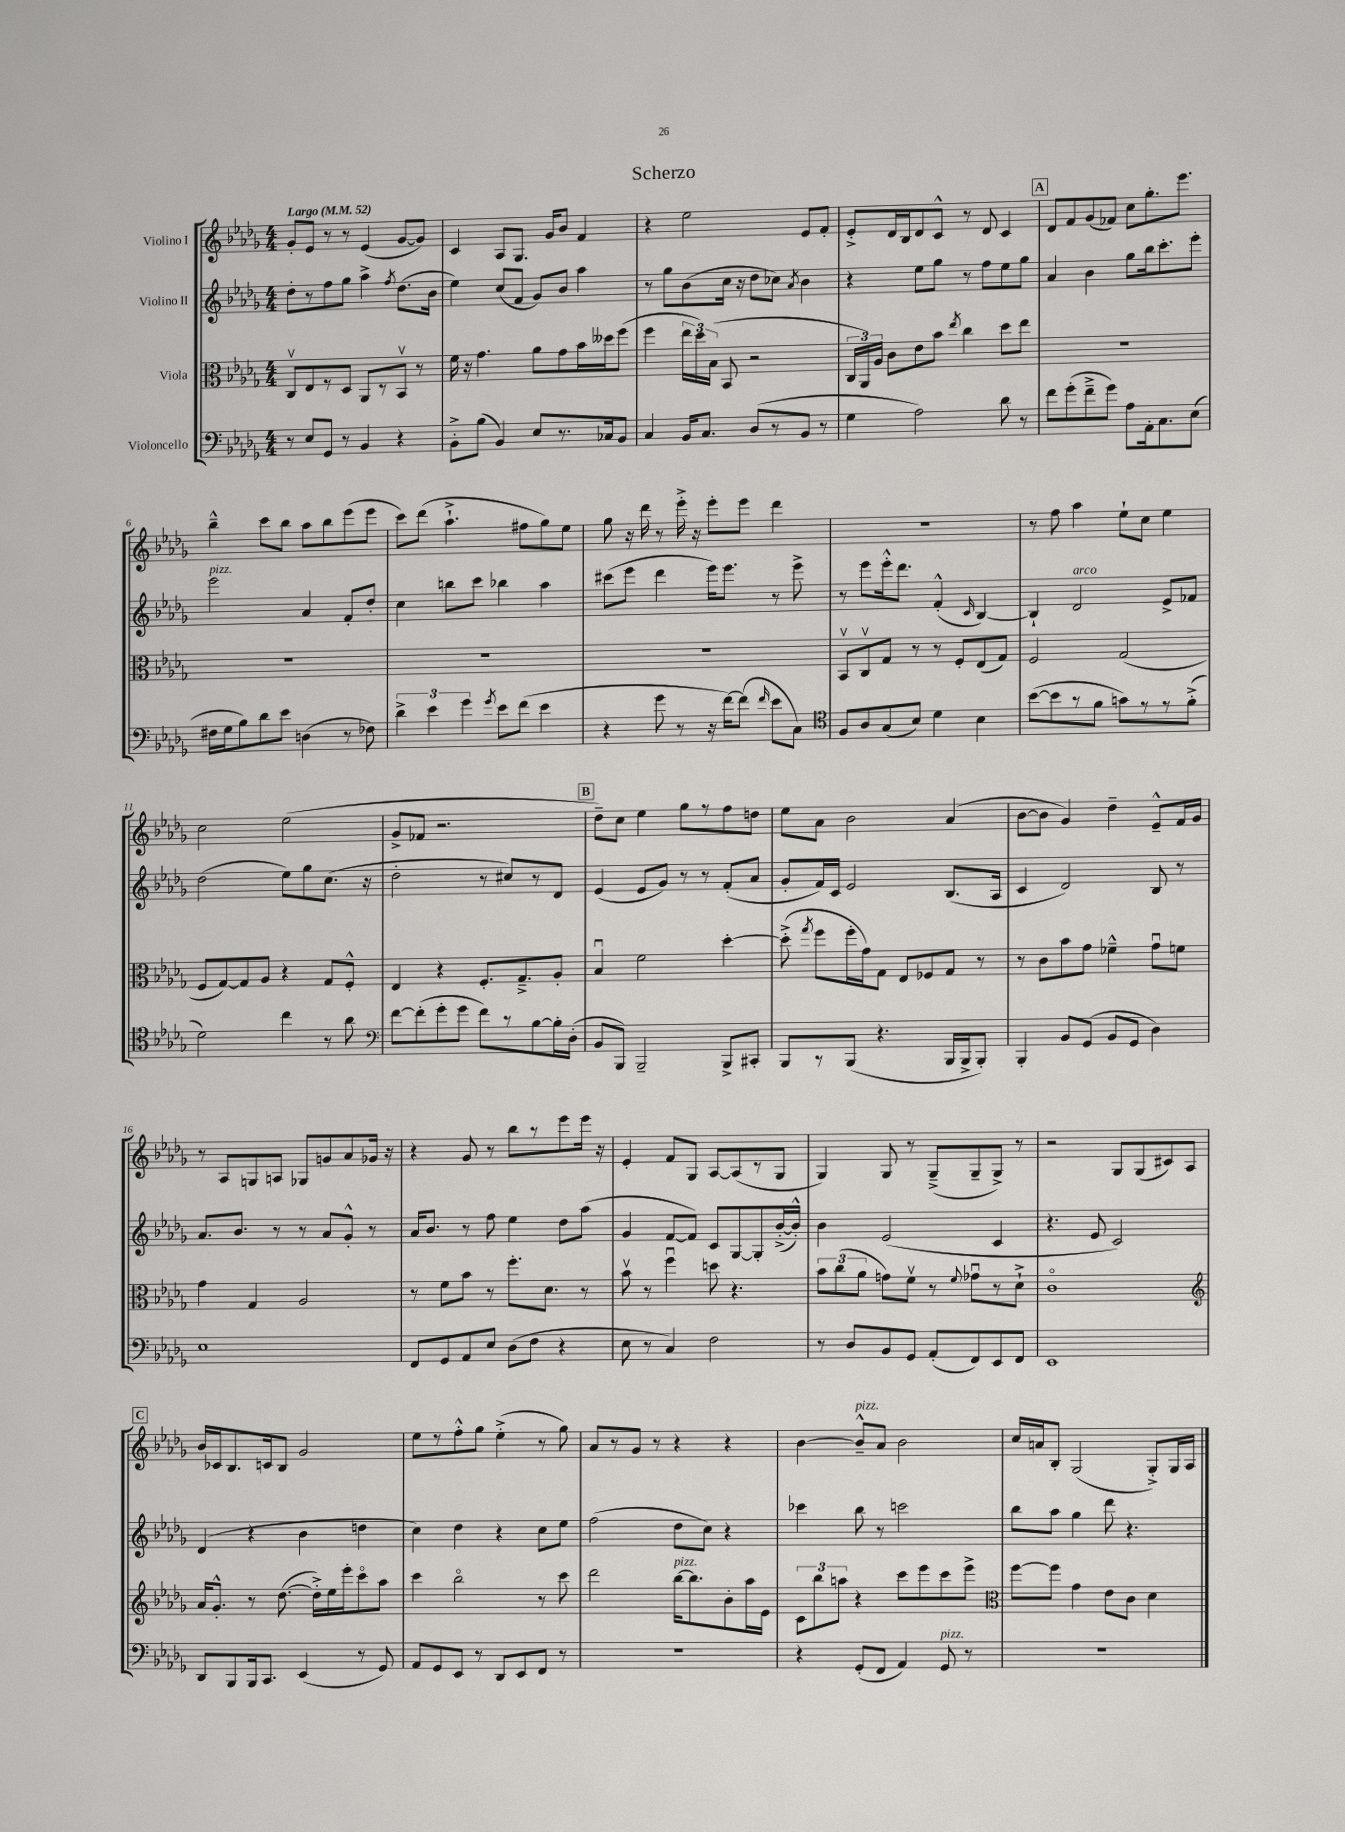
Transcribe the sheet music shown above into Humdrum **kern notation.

**kern	**kern	**kern	**kern
*part4	*part3	*part2	*part1
*staff4	*staff3	*staff2	*staff1
*I"Violoncello	*I"Viola	*I"Violino II	*I"Violino I
*clefF4	*clefC3	*clefG2	*clefG2
*k[b-e-a-d-g-]	*k[b-e-a-d-g-]	*k[b-e-a-d-g-]	*k[b-e-a-d-g-]
*M4/4	*M4/4	*M4/4	*M4/4
*MM52	*MM52	*MM52	*MM52
=1	=1	=1	=1
!	!	!	!LO:TX:a:B:t=Largo
8r	8Cv/L	8dd-'\L	8g-'/L
8E-/L	8E-/	8r	8e-/J
8GG-/J	8r	8ff\	8r
8r	8D-/J	8gg-\J	8r
4BB-/	8AA-/L	4aa-^\	(4e-/
.	8r	.	.
.	.	8qff/	.
4r	8BB-v/J	(8.dd-\L	[8g-/L
.	8r	.	8g-/J])
.	.	16b-\Jk	.
=2	=2	=2	=2
8BB-'^\L	16f\	4ee-\)	4c/
.	16r	.	.
(8B-\J	4.g-\	.	.
4BB-/)	.	(8cc/L	8A-/L
.	.	8f/J	8.G-/J
8E-/L	8a-\L	8g-/L)	.
.	.	.	16g-/KL
8.r	8g-\	8b-/J	8b-/J
.	16b-\L	4aa-\	4f/
16C-X/k	16dd--X\J	.	.
8BB-/J	(8ff\J	.	.
=3	=3	=3	=3
4C/	4ff\	8r	4r
.	.	8gg-\L	.
16BB-/KL	24ee-\LL	(8b-\	2ee-\
.	24dd-\)	.	.
8.C/J	.	.	.
.	(24B-\JJ	.	.
.	8BB-/	16cc\Jk	.
.	.	16r	.
(8D-/L	2r	8dd-\L	.
8r	.	8cc-X\J)	.
.	.	8qa-/	.
8BB-/J	.	4b-\	8e-/L
8r	.	.	8f'/J
=4	=4	=4	=4
4G-\	24C/LL	4r	8e-'^/L
.	24AA-/)	.	.
.	24A-/JJ	.	.
.	8c\L	.	16d-/L
.	.	.	16B-/J
2A-\)	8e-\	8ee-\L	8d-/
.	8b-\J	8gg-\J	8c^^/J
.	8qee-/	.	.
.	4cc\	8r	8r
.	.	8ff\L	8d-/
8d-\	8dd-\L	8ee-\	4c/
8r	8ee-\J	8gg-\J	.
!!LO:REH:place=s1:t=A
=5	=5	=5	=5
8f\L	1r	4a-/	8d-/L
(8g-'\	.	.	8f/
8f~^\	.	4b-\	(8g-/
8g-\J)	.	.	8f-X/J)
8A-\L	.	8gg-\L	8cc\L
16AA-'\k	.	16bb-\k	8.gg-'\
8.C\	.	8.ccc'\	.
.	.	.	8.eee-\J
(8E-\J	.	8eee-'\J	.
!!LO:LB:g=z
=6	=6	=6	=6
!	!	!LO:TX:a:i:t=pizz.	!
16F#X\LL	1r	2eee-\	4bb-~^^\
16G-\J	.	.	.
8B-\)	.	.	.
8d-\	.	.	8ccc\L
8e-\J	.	.	8bb-\J
(4Dn\	.	4a-/	8aa-\L
.	.	.	8bb-\
8r	.	8f'/L	(8eee-\
8F-X\)	.	8dd-'/J	8eee-\J
=7	=7	=7	=7
6d-^\	1r	4cc\	8ccc\L)
.	.	.	(8ddd-\J
6e-\	.	.	.
.	.	8bbn\L	4.aa-`^\
6g-\	.	.	.
.	.	8ccc\J	.
8qg-/	.	.	.
8e-\L	.	4bb-X\	.
(8f\J	.	.	8ff#X\L
4e-\	.	4aa-\	8gg-\)
.	.	.	8ee-\J
=8	=8	=8	=8
4r	1r	(8ccc#X\L	8gg-\
.	.	8eee-\J	16r
.	.	.	16ddd-\
8g-\	.	4ddd-\	8r
8r	.	.	16eee-'^\
.	.	.	16r
16r	.	16eee-\KL)	8eee-'\L
[16f\KL)	.	8.eee-\J	.
(8f\J]	.	.	8eee-\J
16qqf/	.	.	.
8e-\L	.	8r	4ddd-\
8C\J)	.	8eee-^\	.
=9	=9	=9	=9
*clefC4	*	*	*
8F/L	8BB-v/L	8r	1r
8A-/	8Cv/	8eee-\L	.
(8G-/	8G-/J	16eee-'^^\k	.
.	.	8.ddd-\J	.
8B-/J)	8r	.	.
4d-\	8r	(4f'^^/	.
.	8F'/L	.	.
.	.	16qqc/	.
4B-\	(8E-/	[4B-/)	.
.	8G-/J)	.	.
=10	=10	=10	=10
([8b-\L	2F/	4B-`/]	8r
8b-\]	.	.	8ff\
!	!	!LO:TX:a:i:t=arco	!
8r	.	2d-/	4aa-\
8f\J	.	.	.
8gn\L)	(2G-/	.	8ee-`\L
8r	.	.	8cc\J
8r	.	8e-^/L	4ee-\
(8f'^\J	.	8f-X/J	.
!!LO:LB:g=z
=11	=11	=11	=11
2d-\)	8F/L	(2dd-\	2cc\
.	[8G-/)	.	.
.	8G-/]	.	.
.	8A-/J	.	.
4cc\	4r	8ee-\L)	(2ee-\
.	.	8gg-\	.
8r	8G-/L	(8.cc\J	.
8a-\	8F'^^/J	.	.
.	.	16r	.
=12	=12	=12	=12
*clefF4	*	*	*
[8f\L	4E-/	2dd-'\	8g-^/L
(8f'\]	.	.	8f-X/J
8g-'\	4r	.	2.r
8g-\J	.	.	.
8f\L)	8.F'/L	8r	.
8r	.	8cc#X/L)	.
.	8.G-~^/	.	.
[8B-\	.	8r	.
16B-'\L]	8A-'/J	8d-/J	.
(16D-'\JJ	.	.	.
!!LO:REH:place=s1:t=B
=13	=13	=13	=13
8BB-/L	4B-u/	(4e-/	8dd-~\L)
8BBB-/J)	.	.	8cc\J
2BBB-~/	2f\	8e-/L	4ee-\
.	.	8g-/J)	.
.	.	8r	8gg-\L
.	.	8r	8r
8BBB-^/L	[4dd-'\	(8f'/L	8ff\
8CC#X'/J	.	8a-/J	8ddn\J
=14	=14	=14	=14
8BBB-/L	(8dd-'^\]	8g-'/L	8ee-\L
.	8qgg-/	.	.
8r	8ff\L	16f/L)	8a-\J
.	.	16c/JJ	.
(8BBB-/J	16ff'\L	2e-/	2b-\
.	16g-\J)	.	.
4.r	8G-\J	.	.
.	8E-/L	.	.
.	8F-X/	.	.
16BBB-/LL	8G-/J	(8.B-/L	(4a-/
16BBB-^/J	.	.	.
8BBB-'/J)	8r	.	.
.	.	16A-/Jk	.
=15	=15	=15	=15
4BBB-'/	8r	4c/	[8b-\L
.	8c\L	.	8b-\J]
8BB-/L	8b-\	2d-/)	4g-/)
(8GG-/J	8g-\J	.	.
8BB-/L	4f-X~^^\	.	4dd-~\
8GG-/J	.	.	.
4D-\)	8g-u\L	8B-/	8e-~^^/L
.	8fn\J	8r	16f/L
.	.	.	16g-/JJ
!!LO:LB:g=z
=16	=16	=16	=16
1E-	4g-\	8.a-/L	8r
.	.	.	8A-/L
.	.	8.b-/J	.
.	4G-/	.	8Gn/
.	.	8r	8An/J
.	2A-/	8r	8G-X/L
.	.	8a-/L	8gn/
.	.	8g-'^^/J	8a-/
.	.	8r	16g-X/Jk
.	.	.	16r
=17	=17	=17	=17
8FF/L	8r	16a-/KL	4r
.	.	8.b-/J	.
8GG-/	8f\L	.	.
8AA-/	8b-\J	8r	8g-/
8E-/J	8r	8ff\	8r
(8D-\L	8.ff'\L	4ee-\	8bb-\L
8F\J	.	.	8r
.	8.d-\J	.	.
4r	.	8dd-\L	8eee-\
.	8r	(8aa-\J	16eee-\Jk
.	.	.	16r
=18	=18	=18	=18
8E-\	8b-v\	4g-/	4e-'/
8r	8r	.	.
4C/)	4ffu\	[8f/L	8f/L
.	.	8f/J])	8G-/J
2F\	8ddn\	8c/L	[8A-/L
.	4.r	[8G-/	(8A-/]
.	.	8G-'/]	8r
.	.	([16b-'^/L	8G-/J
.	.	16b-'^^/JJ])	.
=19	=19	=19	=19
8r	12b-\L	4b-\	4G-/)
.	(12cc\	.	.
8D-/L	.	.	.
.	12a-\J	.	.
8BB-/	8gn\L)	(2e-/	8G-/
8GG-/J	8fv\J	.	8r
(8AA-'/L	8r	.	(8G-~^/L
.	8qqf/	.	.
8FF/)	8g-Xu\L	.	8G-~/
8EE-/	8r	4c/	8G-^/J)
8FF/J	8d-`^\J	.	8r
=20	=20	=20	=20
1EE-	1c	4.r	2r
.	.	8e-/	.
.	.	2c/)	8G-/L
.	.	.	(8G-/
.	.	.	8c#X/)
.	.	.	8A-/J
!!LO:LB:g=z
!!LO:REH:place=s1:t=C
=21	=21	=21	=21
*	*clefG2	*	*
8DD-/L	16a-/KL	(4d-/	16b-/LL
.	8.g-'^^/J	.	16c-X/J
8BBB-/	.	.	8.B-/
16BBB-/k	8r	4r	.
8.CC/J	.	.	16cn/k
.	([8.dd-\	.	8B-/J
(4EE-/	.	4b-\	2g-/
.	16dd-'^\LL])	.	.
.	16ee-\	.	.
.	16eee-'\J	.	.
8r	8ccc\	4ddn\	.
8GG-/)	8aa-\J	.	.
=22	=22	=22	=22
8AA-/L	4ccc\	4cc\)	8ee-\L
8GG-/	.	.	8r
8EE-/J	2bb-\	4dd-\	8ff'^^\
8r	.	.	8gg-\J
8DD-/L	.	4r	(4ee-'^\
8EE-/	.	.	.
8FF/J	8r	8cc\L	8r
8r	8ccc\	8ee-\J	8gg-\)
=23	=23	=23	=23
1r	2ddd-\	(2ff\	8a-/L
.	.	.	8r
.	.	.	8g-/J
.	.	.	8r
!	!LO:TX:a:i:t=pizz.	!	!
.	[16bb-\KL	8dd-\L	4r
.	8.bb-\]	.	.
.	.	8cc\J)	.
.	8b-'\	4r	4r
.	16aa-\L	.	.
.	16e-\JJ	.	.
=24	=24	=24	=24
4r	12c\L	4ccc-X\	[4b-\
.	12bb-\	.	.
.	12aan\J	.	.
!	!	!	!LO:TX:a:i:t=pizz.
(8GG-'/L	4r	8bb-\	8b-~^^/L]
8FF/J	.	8r	8a-/J
4AA-/)	8ccc\L	2cccn\	2b-\
.	8eee-\	.	.
!LO:TX:a:i:t=pizz.	!	!	!
8GG-/	8ccc\	.	.
8r	8eee-^\J	.	.
=25	=25	=25	=25
*	*clefC3	*	*
1r	[8ff\L	8bb-\L	16cc/LL
.	.	.	16an/J
.	8ff\J]	8aa-\J	8B-'/J
.	4g-\	4gg-\	(2G-/
.	8e-\L	8ddd-\	.
.	8c\J	4.r	.
.	4d-\	.	8G-'^/L)
.	.	.	16G-/L
.	.	.	16A-/JJ
==	==	==	==
*-	*-	*-	*-
